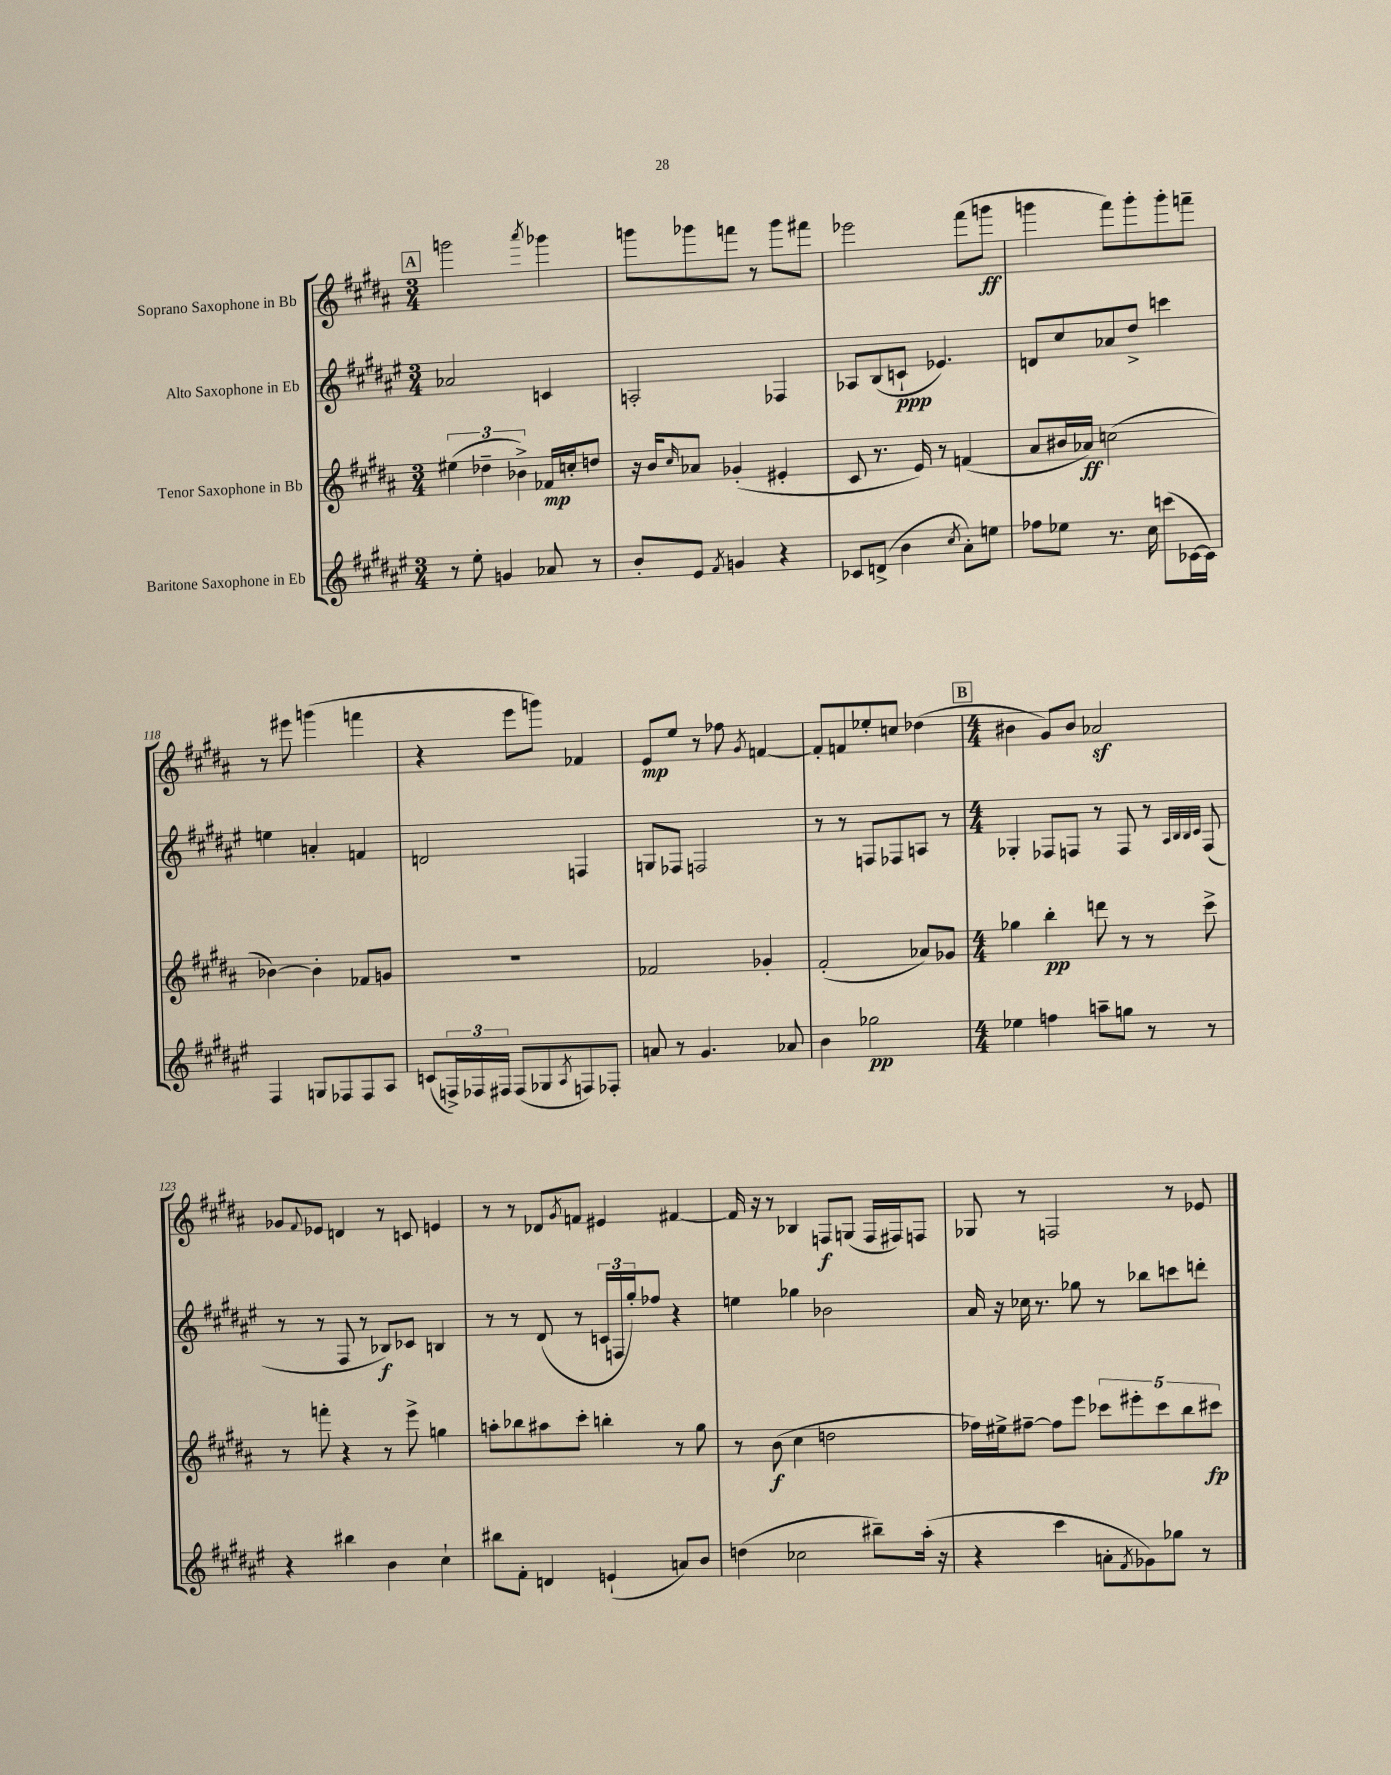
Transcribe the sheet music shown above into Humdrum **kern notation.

**kern	**dynam	**kern	**dynam	**kern	**dynam	**kern	**dynam
*part4	*part4	*part3	*part3	*part2	*part2	*part1	*part1
*staff4	*staff4	*staff3	*staff3	*staff2	*staff2	*staff1	*staff1
*I"Baritone Saxophone in Eb	*	*I"Tenor Saxophone in Bb	*	*I"Alto Saxophone in Eb	*	*I"Soprano Saxophone in Bb	*
*clefG2	*	*clefG2	*	*clefG2	*	*clefG2	*
*k[f#c#g#d#a#e#]	*	*k[f#c#g#d#a#]	*	*k[f#c#g#d#a#e#]	*	*k[f#c#g#d#a#]	*
*M3/4	*	*M3/4	*	*M3/4	*	*M3/4	*
!!LO:REH:place=s1:t=A
=114	=114	=114	=114	=114	=114	=114	=114
8r	.	(6ee#X\	.	2a-X/	.	2gggn\	.
8ee#'\	.	.	.	.	.	.	.
.	.	6dd-X~\	.	.	.	.	.
4gn/	.	.	.	.	.	.	.
.	.	6b-X^\)	.	.	.	.	.
.	.	.	.	.	.	8qaaa#/	.
8a-X/	.	16f-X/LL	mp	4cn/	.	4ggg-X\	.
.	.	16ccn'/J	.	.	.	.	.
8r	.	8ddn/J	.	.	.	.	.
=115	=115	=115	=115	=115	=115	=115	=115
8b'/L	.	16r	.	2An'/	.	8gggn\L	.
.	.	16b/KL	.	.	.	.	.
.	.	16qqcc#/	.	.	.	.	.
8e#/J	.	8a-X/J	.	.	.	8ggg-X\	.
8qf#/	.	.	.	.	.	.	.
4gn/	.	(4g-X'/	.	.	.	8fffn\J	.
.	.	.	.	.	.	8r	.
4r	.	4e#X'/	.	4F-X/	.	8ggg-\L	.
.	.	.	.	.	.	8fff#X\J	.
=116	=116	=116	=116	=116	=116	=116	=116
8c-X/L	.	8c#/	.	8A-X/L	.	2eee-X\	.
(8dn^/J	.	8.r	.	(8B/	.	.	.
4b\	.	.	.	8cn`/J	ppp	.	.
.	.	16e/)	.	.	.	.	.
.	.	8r	.	4.e-X/)	.	.	.
8qcc#/	.	.	.	.	.	.	.
8a#'\L)	.	(4fn/	.	.	.	(8fff#\L	.
8een\J	.	.	.	.	.	8gggn\J	ff
=117	=117	=117	=117	=117	=117	=117	=117
8ff-X\L	.	8a#/L	.	8dn/L	.	4gggn\	.
8ee-X\J	.	16b#X/L	.	8cc#/	.	.	.
.	.	16a-X/JJ)	ff	.	.	.	.
8.r	.	(2ccn\	.	8a-X/	.	8fff#\L)	.
.	.	.	.	8dd#^/J	.	8ggg'\	.
16cc#\	.	.	.	.	.	.	.
(8cccn\L	.	.	.	4cccn\	.	8ggg'\	.
[16c-X\L	.	.	.	.	.	8fffn~\J	.
16c-\JJ])	.	.	.	.	.	.	.
!!LO:LB:g=z
=118	=118	=118	=118	=118	=118	=118	=118
4F#/	.	[4b-X\)	.	4een\	.	8r	.
.	.	.	.	.	.	8eee#X\	.
8Gn/L	.	4b-'\]	.	4an'/	.	(4gggn\	.
8F-X/	.	.	.	.	.	.	.
8F-/	.	8f-X/L	.	4fn/	.	4fffn\	.
8A#/J	.	8gn/J	.	.	.	.	.
=119	=119	=119	=119	=119	=119	=119	=119
(8cn/L	.	2.r	.	2dn/	.	4r	.
24Fn^/L)	.	.	.	.	.	.	.
24F-X/	.	.	.	.	.	.	.
24F#X/JJ	.	.	.	.	.	.	.
(8F#/L	.	.	.	.	.	8eee\L	.
8G-X/	.	.	.	.	.	8gggn\J)	.
8qA#/	.	.	.	.	.	.	.
8Fn/)	.	.	.	4Fn/	.	4f-X/	.
8F-X'/J	.	.	.	.	.	.	.
=120	=120	=120	=120	=120	=120	=120	=120
8an/	.	2f-X/	.	8Gn/L	.	8e/L	mp
8r	.	.	.	8F-X/J	.	8ee/J	.
4.g#/	.	.	.	2Fn/	.	8r	.
.	.	.	.	.	.	8ff-X\	.
.	.	.	.	.	.	8qg#/	.
.	.	4g-X'/	.	.	.	[4fn/	.
8a-X/	.	.	.	.	.	.	.
=121	=121	=121	=121	=121	=121	=121	=121
4b\	.	(2f#'/	.	8r	.	8f'/L]	.
.	.	.	.	8r	.	8fn/	.
2gg-X\	pp	.	.	8Fn/L	.	8ee-X'/	.
.	.	.	.	8F-X/	.	8ccn/J	.
.	.	8a-X/L)	.	8An/J	.	(4dd-X\	.
.	.	8g-X/J	.	8r	.	.	.
!!LO:REH:place=s1:t=B
=122	=122	=122	=122	=122	=122	=122	=122
*M4/4	*	*M4/4	*	*M4/4	*	*M4/4	*
4ee-X\	.	4gg-X\	.	4G-X'/	.	4b#X\	.
4ffn\	.	4bb'\	pp	8F-X/L	.	8g#/L)	.
.	.	.	.	8Fn/J	.	8b#/J	.
8aan~\L	.	8dddn\	.	8r	.	2a-Xz/	.
8ggn\J	.	8r	.	8F/	.	.	.
8r	.	8r	.	8r	.	.	.
.	.	.	.	32qqA#/LLL	.	.	.
.	.	.	.	32qqB/	.	.	.
.	.	.	.	32qqB/	.	.	.
.	.	.	.	32qqc#/JJJ	.	.	.
8r	.	8ccc#^\	.	(8F/	.	.	.
!!LO:LB:g=z
=123	=123	=123	=123	=123	=123	=123	=123
4r	.	8r	.	8r	.	8g-X/L	.
.	.	.	.	.	.	8qqf#/	.
.	.	8fffn'\	.	8r	.	8e-X/J	.
4bb#X\	.	4r	.	8F#/	.	4dn/	.
.	.	.	.	8r	.	.	.
4b\	.	8r	.	8B-X/L)	f	8r	.
.	.	8eee^\	.	8c-X/J	.	8cn/	.
4cc#`\	.	4ggn\	.	4Bn/	.	4en/	.
=124	=124	=124	=124	=124	=124	=124	=124
8bb#X\L	.	8aan'\L	.	8r	.	8r	.
8f#'\J	.	8bb-X\	.	8r	.	8r	.
4dn/	.	8aa#X\	.	(8d#/	.	8d-X/L	.
.	.	.	.	.	.	8qg#/	.
.	.	8ccc#'\J	.	8r	.	8fn/J	.
(4en`/	.	4bbn'\	.	24cn/LL	.	4e#X/	.
.	.	.	.	24Fn/	.	.	.
.	.	.	.	24gg#'/J)	.	.	.
.	.	.	.	8ff-X/J	.	.	.
8an/L)	.	8r	.	4r	.	[4f#X/	.
8b/J	.	8gg#\	.	.	.	.	.
=125	=125	=125	=125	=125	=125	=125	=125
(4ddn\	.	8r	.	4een\	.	16f#/]	.
.	.	.	.	.	.	16r	.
.	.	(8b\	f	.	.	8r	.
2cc-X\	.	4cc#\	.	4gg-X\	.	4B-X/	.
.	.	2ddn\	.	2b-X\	.	8Fn/L	f
.	.	.	.	.	.	(8Gn/J	.
8bb#X~\L)	.	.	.	.	.	16F/LL	.
.	.	.	.	.	.	16F#X/J)	.
(16aa#'\Jk	.	.	.	.	.	8Fn/J	.
16r	.	.	.	.	.	.	.
=126	=126	=126	=126	=126	=126	=126	=126
4r	.	16ff-X\LL)	.	16a#/	.	8G-X/	.
.	.	16ee#X^\J	.	16r	.	.	.
.	.	[8ff#X~\J	.	16cc-X\	.	8r	.
.	.	.	.	8.r	.	.	.
4ccc#\	.	8ff#\L]	.	.	.	2Fn/	.
.	.	8eee\J	.	8gg-X\	.	.	.
8an'\L	.	10ccc-X\L	.	8r	.	.	.
.	.	10eee#X'\	.	.	.	.	.
8qf#/	.	.	.	.	.	.	.
8g-X\)	.	.	.	8bb-X\L	.	.	.
.	.	10ccc-\	.	.	.	.	.
8gg-X\J	.	.	.	8cccn\	.	8r	.
.	.	10bb\	.	.	.	.	.
8r	.	.	.	8dddn'\J	.	8e-X/	.
.	.	10ccc#X\J	fp	.	.	.	.
==	==	==	==	==	==	==	==
*-	*-	*-	*-	*-	*-	*-	*-
